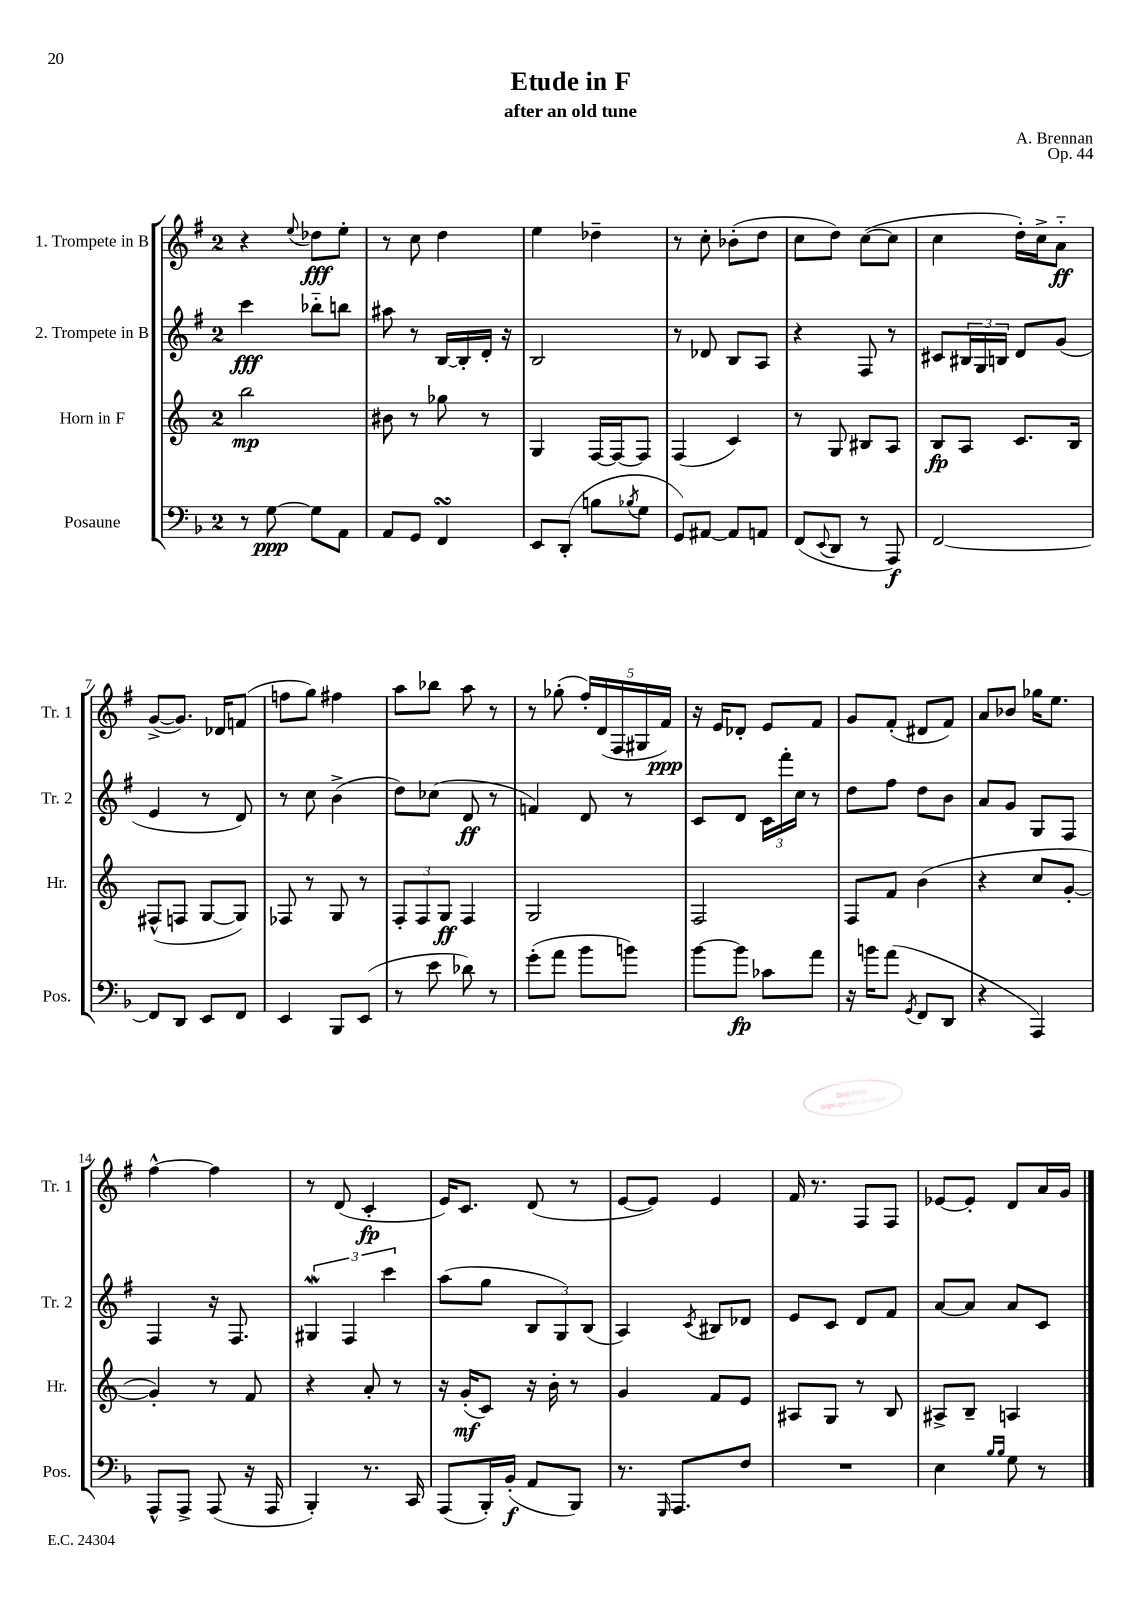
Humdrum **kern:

**kern	**kern	**kern	**kern
*staff4	*staff3	*staff2	*staff1
*clefF4	*clefG2	*clefG2	*clefG2
*k[b-]	*k[]	*k[f#]	*k[f#]
*M2/4	*M2/4	*M2/4	*M2/4
8r	2bb	4ccc	4r
[8G	.	.	.
.	.	.	8qqee
8G]	.	8bb-'~	8dd-
8AA	.	8bb	8ee'
=	=	=	=
8AA	8b#	8aa#	8r
8GG	8r	8r	8cc
4FF	8gg-	[16B	4dd
.	.	16B']	.
.	8r	16d'	.
.	.	16r	.
=	=	=	=
8EE	4G	2B	4ee
(8DD'	.	.	.
8B	[16F	.	4dd-~
.	16F_	.	.
8qB-	.	.	.
8G	8F]	.	.
=	=	=	=
8GG)	(4F	8r	8r
[8AA#	.	8d-	8cc'
8AA#]	4c)	8B	(8b-'
8AA	.	8A	8dd
=	=	=	=
(8FF	8r	4r	8cc
8qqEE	.	.	.
8DD	8G	.	8dd)
8r	8B#	8F#	([8cc
8AAA)	8A	8r	8cc]
=	=	=	=
[2FF	8B	8c#	4cc
.	8A	24B#	.
.	.	24G	.
.	.	24B	.
.	8.c	8d	16dd')
.	.	.	16cc^
.	.	(8g	8a'~
.	16B	.	.
=	=	=	=
8FF]	(8F#^^	4e	([8g^
8DD	8F	.	8.g])
8EE	[8G	8r	.
.	.	.	16d-
8FF	8G])	8d)	(8f
=	=	=	=
4EE	8F-	8r	8ff
.	8r	8cc	8gg)
8BBB-	8G	(4b^	4ff#
(8EE	8r	.	.
=	=	=	=
8r	12F'	8dd)	8aa
.	12F	.	.
8e	.	(8cc-	8bb-
.	12G	.	.
8d-)	4F	8d	8aa
8r	.	8r	8r
=	=	=	=
(8g'	2G	4f)	8r
8a	.	.	(8gg-'
8b-	.	8d	20ff#')
.	.	.	(20d
.	.	.	20F#
8b)	.	8r	.
.	.	.	20G#
.	.	.	20f#)
=	=	=	=
[8b-	2F	8c	16r
.	.	.	16e
8b-]	.	8d	8d-'
8c-	.	24c	8e
.	.	24fff#'	.
.	.	24cc	.
8a	.	8r	8f#
=	=	=	=
16r	8F	8dd	8g
16b	.	.	.
(8a	8f	8ff#	(8f#'
8qGG	.	.	.
8FF	(4b	8dd	8d#
8DD	.	8b	8f#)
=	=	=	=
4r	4r	8a	8a
.	.	8g	8b-
4AAA)	8cc	8G	16gg-
.	.	.	8.ee
.	[8g'	8F#	.
=	=	=	=
8AAA^^	4g'])	4F#	[4ff#^^
8AAA^	.	.	.
(8AAA	8r	16r	4ff#]
.	.	8.F#	.
16r	8f	.	.
16AAA	.	.	.
=	=	=	=
4BBB-')	4r	6G#	8r
.	.	.	(8d
.	.	6F#	.
8.r	8a'	.	4c'
.	.	6ccc	.
.	8r	.	.
16CC	.	.	.
=	=	=	=
(8AAA	16r	(8aa	16e)
.	(16g'	.	8.c
16BBB-')	8c)	8gg	.
(16BB-'	.	.	.
8AA	16r	12B	(8d
.	16b'	.	.
.	.	12G)	.
8BBB-)	8r	.	8r
.	.	(12B	.
=	=	=	=
8.r	4g	4A)	[8e
.	.	.	8e])
16qqGGG	.	.	.
8.AAA	.	.	.
.	.	8qc	.
.	8f	8B#	4e
8F	8e	8d-	.
=	=	=	=
2r	8A#	8e	16f#
.	.	.	8.r
.	8G	8c	.
.	8r	8d	8F#
.	8B	8f#	8F#
=	=	=	=
4E	8A#^	[8a	[8e-
.	8B~	8a]	8e-']
16qqB-	.	.	.
16qqB-	.	.	.
8G	4A	8a	8d
8r	.	8c	16a
.	.	.	16g
==	==	==	==
*-	*-	*-	*-
